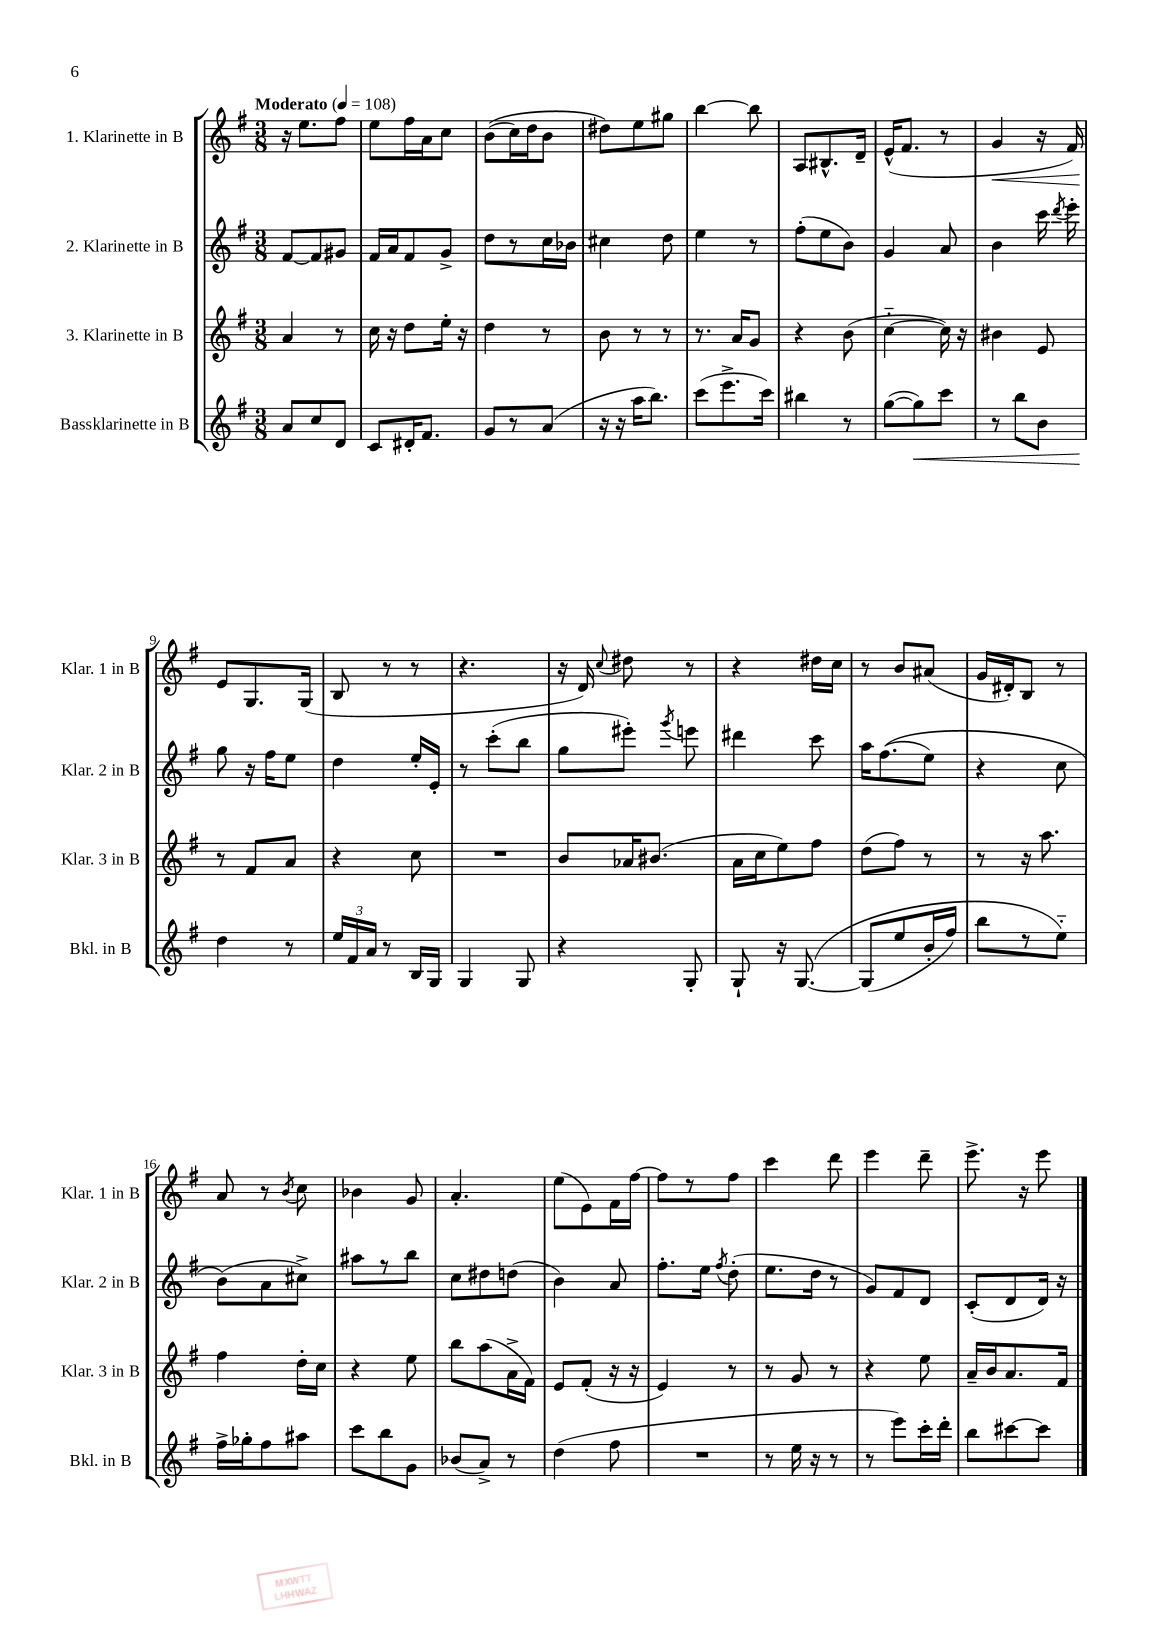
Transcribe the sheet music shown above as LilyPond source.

<<
\new StaffGroup <<
\new Staff = "s0" \with { instrumentName = "1. Klarinette in B" shortInstrumentName = "Klar. 1 in B" } {
    \clef treble \key g \major \numericTimeSignature \time 3/8 \tempo "Moderato" 4 = 108
    \autoBeamOff r16 e''8.[ fis''8] |
    e''8[ fis''16 a'16 c''8] |
    b'8[(\( c''16) d''16 b'8] |
    dis''8[\) e''8 gis''8] |
    b''4~ b''8 |
    a8[ bis8.-^ d'16]-- |
    e'16[-^( fis'8.] r8 |
    g'4\< r16 fis'16) |
    e'8[\! g8. g16]( |
    b8 r8 r8 |
    r4. |
    r16 d'16) \appoggiatura { c''8 } dis''8 r8 |
    r4 dis''16[ c''16] |
    r8 b'8[ ais'8]( |
    g'16[ dis'16-.) b8] r8 |
    a'8 r8 \acciaccatura { b'8 } c''8 |
    bes'4 g'8 |
    a'4.-. |
    e''8[( e'8) fis'16 fis''16]~ |
    fis''8[ r8 fis''8] |
    c'''4 d'''8 |
    e'''4 d'''8-- |
    e'''8.-> r16 e'''8 \bar "|." |
}
\new Staff = "s1" \with { instrumentName = "2. Klarinette in B" shortInstrumentName = "Klar. 2 in B" } {
    \clef treble \key g \major \numericTimeSignature \time 3/8
    \autoBeamOff fis'8[~ fis'8 gis'8] |
    fis'16[ a'16 fis'8 g'8]-> |
    d''8[ r8 c''16 bes'16] |
    cis''4 d''8 |
    e''4 r8 |
    fis''8[-.( e''8 b'8]) |
    g'4 a'8 |
    b'4 c'''16 \acciaccatura { d'''8 } e'''16-. |
    g''8 r16 fis''16[ e''8] |
    d''4 e''16[-. e'16]-. |
    r8 c'''8[-.( b''8] |
    g''8[ eis'''8]-.) \acciaccatura { g'''8 } e'''8 |
    dis'''4 c'''8 |
    a''16[ fis''8.(\( e''8]) |
    r4 c''8 |
    b'8[(\) a'8 cis''8]->) |
    ais''8[ r8 b''8] |
    c''8[ dis''8 d''8]( |
    b'4) a'8 |
    fis''8.[-. e''16] \acciaccatura { fis''8 } d''8-.( |
    e''8.[ d''16] r8 |
    g'8[) fis'8 d'8] |
    c'8[-.( d'8 d'16]) r16 \bar "|." |
}
\new Staff = "s2" \with { instrumentName = "3. Klarinette in B" shortInstrumentName = "Klar. 3 in B" } {
    \clef treble \key g \major \numericTimeSignature \time 3/8
    \autoBeamOff a'4 r8 |
    c''16 r16 d''8[ e''16]-. r16 |
    d''4 r8 |
    b'8 r8 r8 |
    r8. a'16[ g'8] |
    r4 b'8( |
    c''4~-_ c''16) r16 |
    bis'4 e'8 |
    r8 fis'8[ a'8] |
    r4 c''8 |
    R4. |
    b'8[ aes'16 bis'8.]( |
    a'16[ c''16 e''8) fis''8] |
    d''8[( fis''8]) r8 |
    r8 r16 a''8. |
    fis''4 d''16[-. c''16] |
    r4 e''8 |
    b''8[ a''8( a'16-> fis'16]) |
    e'8[ fis'8]-.( r16 r16 |
    e'4) r8 |
    r8 g'8 r8 |
    r4 e''8 |
    a'16[-- b'16 a'8. fis'16] \bar "|." |
}
\new Staff = "s3" \with { instrumentName = "Bassklarinette in B" shortInstrumentName = "Bkl. in B" } {
    \clef treble \key g \major \numericTimeSignature \time 3/8
    \autoBeamOff a'8[ c''8 d'8] |
    c'8[ dis'16-. fis'8.] |
    g'8[ r8 a'8]( |
    r16 r16 a''16[ b''8.]) |
    c'''8[( e'''8.-> c'''16]) |
    bis''4 r8 |
    g''8[~( g''8\<) c'''8] |
    r8 b''8[ b'8] |
    d''4\! r8 |
    \tuplet 3/2 { e''16[ fis'16 a'16] } r8 b16[ g16] |
    g4 g8 |
    r4 g8-. |
    g8-! r16 g8.~\( |
    g8[( e''8 b'16-. fis''16]) |
    b''8[ r8 e''8]-_\) |
    fis''16[-> ges''16-. fis''8 ais''8] |
    c'''8[ b''8 g'8] |
    bes'8[( a'8]->) r8 |
    d''4( fis''8 |
    R4. |
    r8 e''16 r16 r8 |
    r8 e'''8[) c'''16-. d'''16]-. |
    b''8[ cis'''8~ cis'''8] \bar "|." |
}
>>
>>
